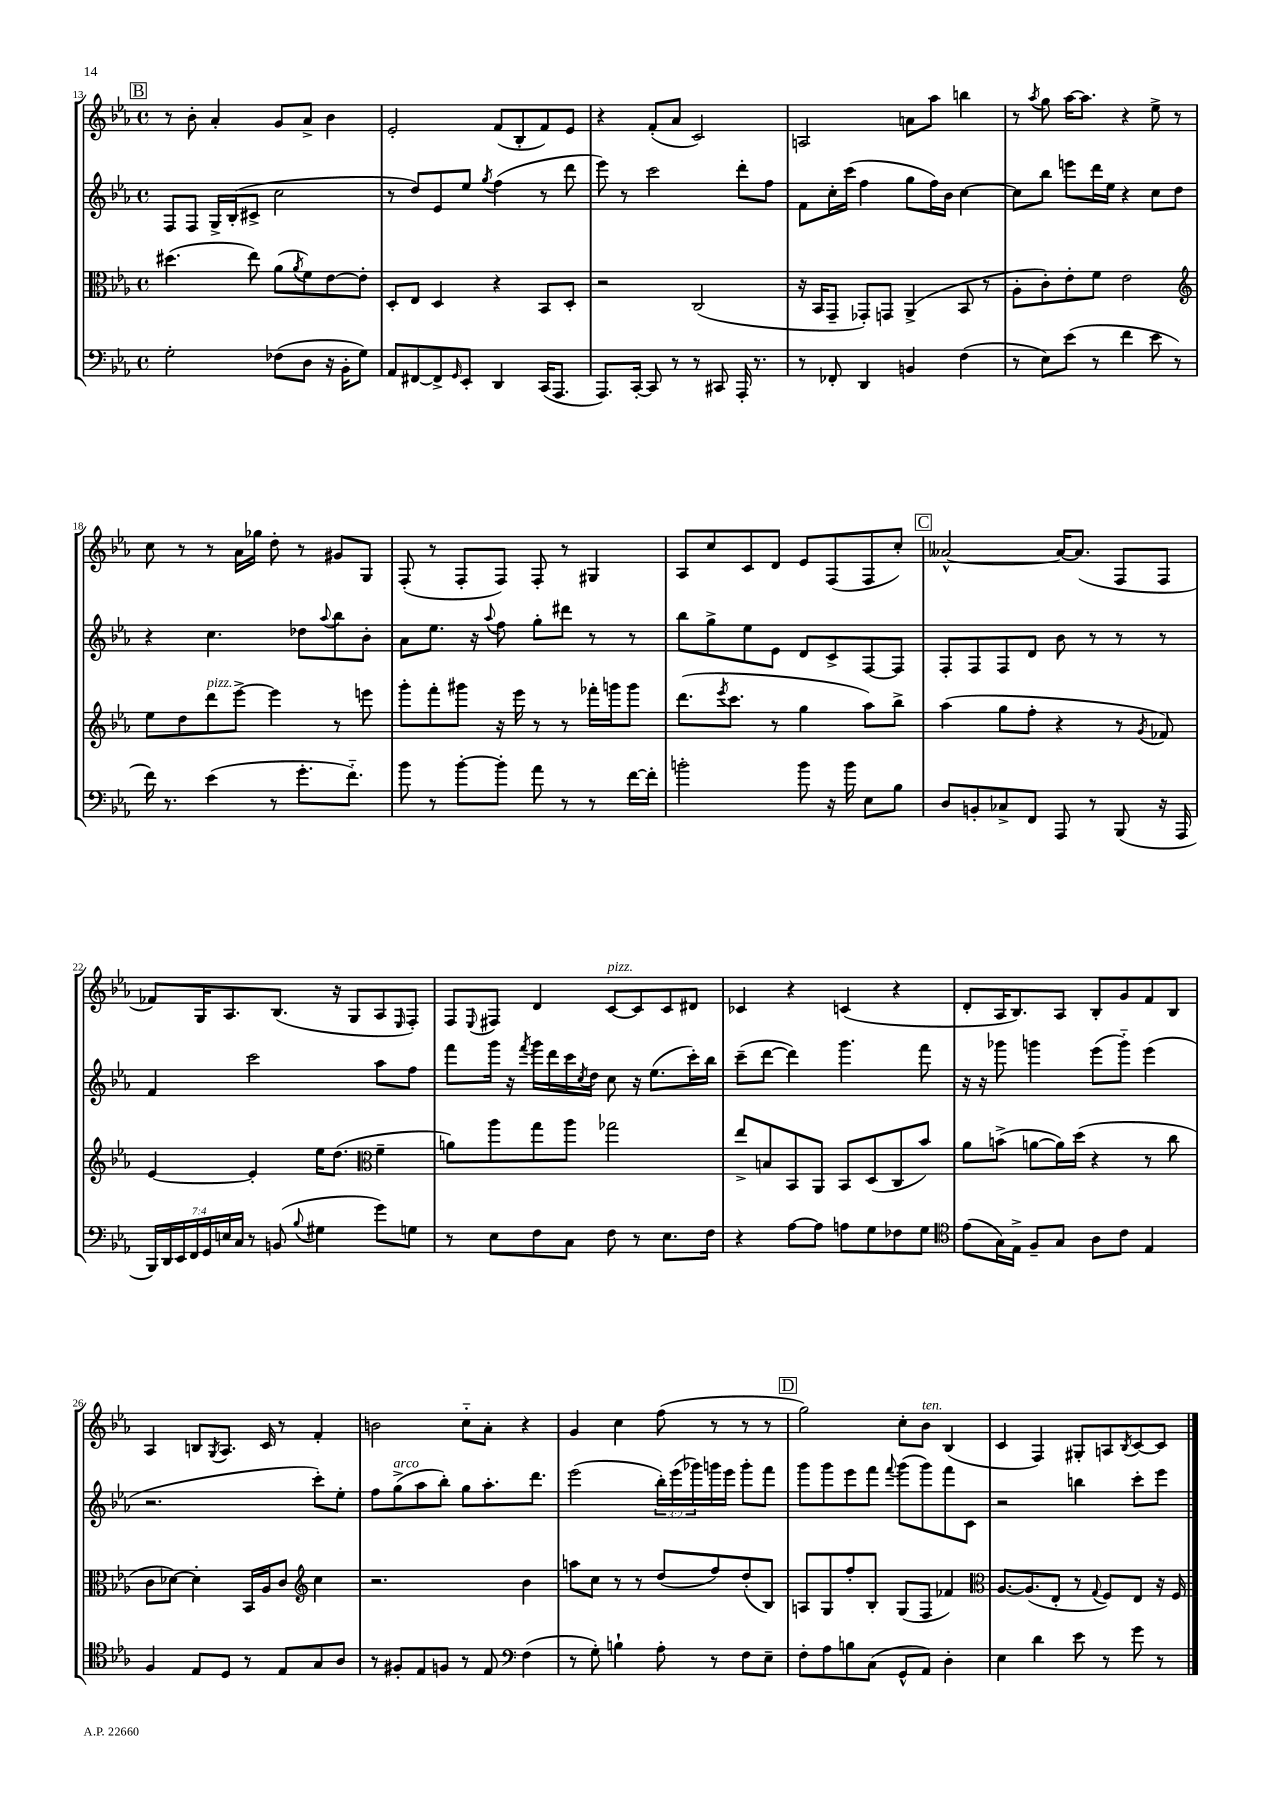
<<
\new StaffGroup <<
\new Staff = "s0" {
    \clef treble \key ees \major \defaultTimeSignature \time 4/4
    \mark \markup { \box "B" } r8 bes'8-. aes'4-. g'8 aes'8-> bes'4 |
    ees'2-. f'8( bes8-. f'8) ees'8 |
    r4 f'8-.( aes'8 c'2) |
    a2 a'8 aes''8 b''4 |
    r8 \acciaccatura { aes''8 } g''8 aes''16~ aes''8. r4 ees''8-> r8 |
    c''8 r8 r8 aes'16 ges''16 d''8-. r8 gis'8 g8 |
    f8-.( r8 f8-. f8) f8-. r8 gis4 |
    aes8 c''8 c'8 d'8 ees'8 f8( f8 c''8-.) |
    \mark \markup { \box "C" } aeses'2~-^ aeses'16~ aeses'8.( f8 f8 |
    fes'8) g16 aes8. bes8.( r16 g8 aes8 \grace { ees16 } f8-.) |
    f8 \appoggiatura { ees8 } fis8 d'4 c'8~^\markup { \italic "pizz." } c'8 c'8 dis'8 |
    ces'4 r4 c'4( r4 |
    d'8-. aes16 bes8.) aes8 bes8-. g'8 f'8 bes8 |
    aes4 b8 \acciaccatura { g8 } aes8. c'16 r8 f'4-. |
    b'2 c''8-_ aes'8-. r4 |
    g'4 c''4 f''8( r8 r8 r8 |
    \mark \markup { \box "D" } g''2) c''8-. bes'8^\markup { \italic "ten." } bes4( |
    c'4 f4) gis8-. a8 \acciaccatura { bes8 } c'8~ c'8 \bar "|." |
}
\new Staff = "s1" {
    \clef treble \key ees \major \defaultTimeSignature \time 4/4 \override Staff.TupletNumber.text = #tuplet-number::calc-fraction-text
    \mark \markup { \box "B" } f8 f8 g16-> bes16-.( cis'8-> c''2 |
    r8 d''8) ees'8 ees''8 \acciaccatura { g''8 } f''4( r8 d'''8 |
    ees'''8) r8 c'''2 d'''8-. f''8 |
    f'8 c''16-. c'''16( f''4 g''8 f''16) bes'16 c''4~ |
    c''8 bes''8 e'''8 d'''16 ees''16 r4 c''8 d''8 |
    r4 c''4. des''8 \appoggiatura { aes''8 } bes''8 bes'8-. |
    aes'8 ees''8. r16 \appoggiatura { aes''8 } f''8 g''8-. dis'''8 r8 r8 |
    bes''8 g''8-> ees''8 ees'8 d'8 c'8-> f8~ f8 |
    \mark \markup { \box "C" } f8-. f8 f8 d'8 bes'8 r8 r8 r8 |
    f'4 c'''2 aes''8 f''8 |
    f'''8 g'''16 r16 \acciaccatura { f'''8 } g'''16 d'''16 c'''16 \acciaccatura { c''8 } d''16 c''8 r16 ees''8.( c'''16-.) bes''16 |
    c'''8--( d'''8~ d'''4) g'''4. f'''8 |
    r16 r16 ges'''8 g'''4 ees'''8( g'''8-_) ees'''4( |
    r2. c'''8-.) ees''8-. |
    f''8 g''8->^\markup { \italic "arco" }( aes''8 bes''8-.) g''8 aes''8.-. d'''8. |
    ees'''2( \tuplet 3/2 { bes''16-.) ees'''16( ges'''16) } g'''16 ees'''16 g'''8-. f'''8 |
    \mark \markup { \box "D" } g'''8 g'''8 ees'''8 f'''8 \appoggiatura { f'''8 } g'''8( g'''8) f'''8 c'8 |
    r2 b''4 c'''8-. ees'''8 \bar "|." |
}
\new Staff = "s2" {
    \clef alto \key ees \major \defaultTimeSignature \time 4/4
    \mark \markup { \box "B" } dis''4.( ees''8) aes'8( \acciaccatura { aes'8 } f'8) ees'8~ ees'8-. |
    d8-. ees8 d4 r4 bes,8 d8-. |
    r2 c2( |
    r16 bes,16 g,8-- ges,8-.) g,8 aes,4->( bes,8 r8 |
    aes8-. c'8-.) ees'8-. f'8 ees'2 |
    \clef treble ees''8 d''8 d'''8^\markup { \italic "pizz." } ees'''8~-> ees'''4 r8 e'''8 |
    g'''8-. f'''8-. gis'''8 r16 ees'''16 r8 r8 fes'''16-. g'''16 g'''8 |
    d'''8.( \acciaccatura { ees'''8 } c'''8. r8 g''4 aes''8) bes''8-> |
    \mark \markup { \box "C" } aes''4( g''8 f''8-. r4 r8 \acciaccatura { g'8 } fes'8) |
    ees'4~ ees'4-. ees''16 d''8.( \clef alto f'4-- |
    a'8) aes''8 g''8 aes''8 ges''2 |
    ees''8-> b8 bes,8 aes,8 bes,8 d8( c8 bes'8) |
    aes'8 b'8->( a'8~ a'16) d''16( r4 r8 c''8 |
    c'8 des'8~) des'4-. bes,16 aes16 c'8 \clef treble c''4 |
    r2. bes'4 |
    a''8 c''8 r8 r8 d''8( f''8) d''8-.( bes8) |
    \mark \markup { \box "D" } a8 g8 f''8-. bes8-. g8( f8 fes'4) |
    \clef alto aes8.~ aes8.( ees8-. r8 \appoggiatura { g8 } f8) ees8 r16 f16 \bar "|." |
}
\new Staff = "s3" {
    \clef bass \key ees \major \defaultTimeSignature \time 4/4 \override Staff.TupletNumber.text = #tuplet-number::calc-fraction-text
    \mark \markup { \box "B" } g2-. fes8( d8 r16 bes,16-. g8) |
    aes,8 fis,8~ fis,8-> \grace { g,16 } ees,8-. d,4 c,16( aes,,8. |
    aes,,8.) c,16~-. c,8 r8 r8 cis,8 aes,,16-. r8. |
    r8 fes,8-. d,4 b,4 f4( |
    r8 ees8) ees'8( r8 f'4 ees'8 r8 |
    f'16) r8. ees'4( r8 g'8.-. f'8.-_) |
    bes'8 r8 bes'8~-. bes'8-. aes'8 r8 r8 f'16~ f'16-. |
    b'2-. b'8 r16 b'16 ees8 bes8 |
    \mark \markup { \box "C" } d8 b,8-. ces8-> f,8 aes,,8 r8 bes,,8( r16 aes,,16 |
    \tuplet 7/4 { bes,,16) d,16 ees,16 f,16 g,16 e16 c16 } r8 b,8( \appoggiatura { bes8 } gis4 g'8) g8 |
    r8 ees8 f8 c8 f8 r8 ees8. f16 |
    r4 aes8~ aes8 a8 g8 fes8 g8 |
    \clef tenor ees'8( g16) ees16-> f8-- g8 aes8 c'8 ees4 |
    f4 ees8 d8 r8 ees8 g8 aes8 |
    r8 fis8-. ees8 f8 r8 ees8 \clef bass f4( |
    r8 g8-.) b4-! aes8-. r8 f8 ees8-- |
    \mark \markup { \box "D" } f8-. aes8 b8 c8( g,8-^ aes,8) d4-. |
    ees4 d'4 ees'8 r8 g'8 r8 \bar "|." |
}
>>
>>
\layout { \context { \Score currentBarNumber = #13 } }
